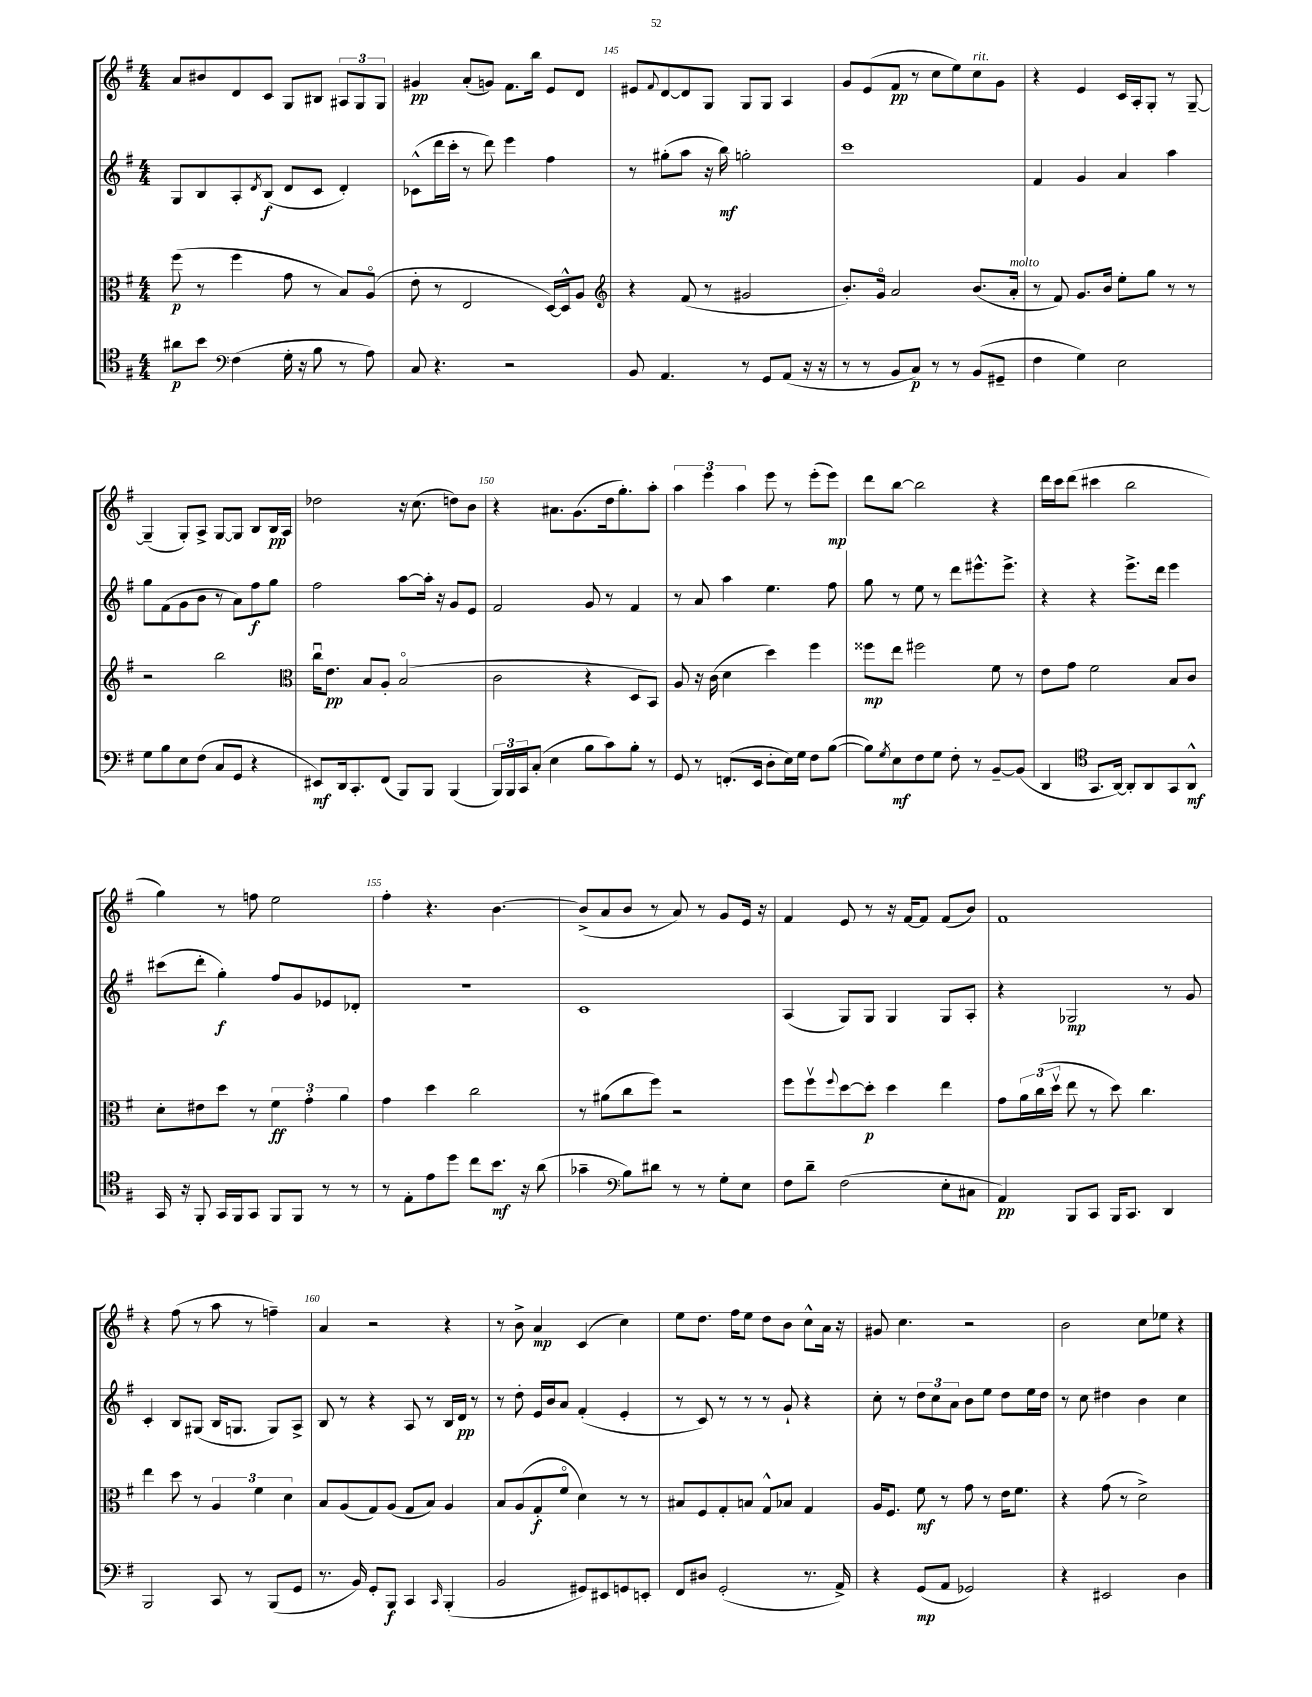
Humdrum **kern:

**kern	**kern	**kern	**kern
*staff4	*staff3	*staff2	*staff1
*clefC4	*clefC3	*clefG2	*clefG2
*k[f#]	*k[f#]	*k[f#]	*k[f#]
*M4/4	*M4/4	*M4/4	*M4/4
8a#\L	(8ff#\	8G/L	8a/L
8b\J	8r	8B/	8b#/
*clefF4	*	*	*
(4F#\	4ff#\	8A'/	8d/
.	.	8qd/	.
.	.	(8B/J	8c/J
16G'\	8g\	8d/L	8G/L
16r	.	.	.
8B\	8r	8c/J	8B#/J
8r	8B/L)	4d'/)	12A#/L
.	.	.	12G/
8A\)	(8Ao/J	.	.
.	.	.	12G/J
=	=	=	=
8C/	8e'\	(8c-^^\L	4g#/
4.r	8r	16ddd\L	.
.	.	16ccc'\JJ	.
.	2E/	8r	(8a'/L
.	.	8ddd\)	8g/J)
2r	.	4eee\	8.f#\L
.	.	.	16bb\Jk
.	[16D/LL)	4ff#\	8e/L
.	16D^^/]J	.	.
.	8A/J	.	8d/J
=	=	=	=
*	*clefG2	*	*
8BB/	4r	8r	8e#/L
.	.	.	8qqf#/
4.AA/	.	(8gg#'\L	[8d/
.	(8f#/	8aa\J	8d/]
.	8r	16r	8G/J
.	.	16bb\)	.
8r	2g#/	2gg'\	8G/L
8GG/L	.	.	8G/J
(8AA/J	.	.	4A/
16r	.	.	.
16r	.	.	.
=	=	=	=
8r	8.b'/L)	1ccc	8g/L
8r	.	.	(8e/
.	16go/Jk	.	.
8BB/L	2a/	.	8f#/J
8C/J)	.	.	8r
8r	.	.	8cc\L
8r	.	.	8ee\)
(8BB/L	(8.b/L	.	8cc\
8GG#~/J	.	.	8g\J
.	16a'/Jk	.	.
=	=	=	=
4F#\	8r	4f#/	4r
.	8f#/)	.	.
4G\)	8.g/L	4g/	4e/
.	16b/Jk	.	.
2E\	8ee'\L	4a/	16c/LL
.	.	.	16A'/J
.	8gg\J	.	8G'/J
.	8r	4aa\	8r
.	8r	.	[8G~/
=	=	=	=
8G\L	2r	8gg\L	(4G~/]
8B\	.	(8f#\	.
8E\	.	8g\	8G'/L)
(8F#\J	.	8b\J	8A^/J
8C/L	2bb\	8r	[8G/L
8GG/J	.	8a\L)	8G/]J
4r	.	8ff#\	8B/L
.	.	8gg\J	16B/L
.	.	.	16A/JJ
=	=	=	=
*	*clefC3	*	*
8EE#/L)	16ccu\LK	2ff#\	2dd-\
.	8.e\J	.	.
16DD/k	.	.	.
8.CC'/	.	.	.
.	8B/L	.	.
(8FF#/J	8A'/J	.	.
8BBB/L)	(2Bo/	[8aa\L	16r
.	.	.	(8.cc\
8BBB/J	.	16aa'\]Jk	.
.	.	16r	.
(4BBB/	.	8g/L	8dd\L)
.	.	8e/J	8b\J
=	=	=	=
24BBB/LL)	2c\	2f#/	4r
24BBB/	.	.	.
24CC/J	.	.	.
(8C'/J	.	.	.
4E\	.	.	8.a#\L
.	.	.	(8.g\
8B\L	4r	8g/	.
8c\)	.	8r	16dd\k
.	.	.	8.gg'\)
8B'\J	8D/L	4f#/	.
8r	8BB/J)	.	8aa'\J
=	=	=	=
8GG/	8A/	8r	6aa\
8r	16r	8a/	.
.	.	.	6eee\
.	(16c\	.	.
(8.FF'/L	4d\	4aa\	.
.	.	.	6aa\
16EE/Jk	.	.	.
8D'\L	4dd\)	4.ee\	8eee\
16E\L)	.	.	8r
16G\JJ	.	.	.
8F#\L	4ff#\	.	(8eee'\L
([8B\J	.	8ff#\	8eee\J)
=	=	=	=
8B\]L)	8ff##\L	8gg\	8ddd\L
8qG/	.	.	.
8E\	8ee\J	8r	[8bb\J
8F#\	2ff#\	8ee\	2bb\]
8G\J	.	8r	.
8F#'\	.	8ddd\L	.
8r	.	8.eee#^^\	.
[8BB~/L	8f#\	.	4r
.	.	8.eee#^\J	.
(8BB/]J	8r	.	.
=	=	=	=
4DD/	8e\L	4r	16ddd\LL
.	.	.	16ccc\J
.	8g\J	.	(8ddd\J
*clefC4	*	*	*
8.GG/L	2f#\	4r	4ccc#\
[16AA/Jk)	.	.	.
8AA'/]L	.	8.eee^\L	2bb\
8AA/	.	.	.
.	.	16ddd\Jk	.
8GG/	8B/L	4eee\	.
8AA^^/J	8c/J	.	.
=	=	=	=
16GG/	8d'\L	(8ccc#\L	4gg\)
16r	.	.	.
8FF#'/	8e#\	8ddd'\J	.
16GG/LL	8dd\J	4gg'\)	8r
16FF#/J	.	.	.
8GG/J	8r	.	8ff\
8FF#/L	6f#\	8ff#/L	2ee\
8FF#/J	.	8g/	.
.	6g'\	.	.
8r	.	8e-/	.
.	6a\	.	.
8r	.	8d-'/J	.
=	=	=	=
8r	4g\	1r	4ff#'\
8E'\L	.	.	.
8e\	4dd\	.	4.r
8dd\J	.	.	.
8cc\L	2cc\	.	.
8.b\J	.	.	[4.b\
16r	.	.	.
(8a\	.	.	.
=	=	=	=
4g-~\	8r	1c	(8b^/]L
.	(8a#\L	.	8a/
*clefF4	*	*	*
8B\L)	8cc\	.	8b/J
8d#\J	8ff#\J)	.	8r
8r	2r	.	8a/)
8r	.	.	8r
8G'\L	.	.	8g/L
8E\J	.	.	16e/Jk
.	.	.	16r
=	=	=	=
8F#\L	8ff#\L	(4A/	4f#/
8d~\J	8ff#v\	.	.
.	8qqff#/	.	.
(2F#\	[8dd\	8G/L)	8e/
.	8dd'\]J	8G/J	8r
.	4dd\	4G/	16r
.	.	.	[16f#/LK
.	.	.	8f#/]J
8E'\L	4ee\	8G/L	(8f#/L
8C#\J	.	8A'/J	8b/J)
=	=	=	=
4AA/)	8g\L	4r	1f#
.	24a\L	.	.
.	(24cc\	.	.
.	24ddv\JJ	.	.
8BBB/L	8ee\	2G-/	.
8CC/J	8r	.	.
16BBB/LK	8dd\)	.	.
8.CC/J	.	.	.
.	4.cc\	.	.
4DD/	.	8r	.
.	.	8g/	.
=	=	=	=
2BBB/	4ee\	4c'/	4r
.	8dd\	8B/L	(8ff#\
.	8r	(8G#/J	8r
8CC/	6A/	16B/LK	8aa\
.	.	8.G/J	.
8r	.	.	8r
.	6f#\	.	.
(8BBB/L	.	8G/L)	4ff~\)
.	6d\	.	.
8GG/J	.	8A^/J	.
=	=	=	=
8.r	8B/L	8B/	4a/
.	(8A/	8r	.
16BB/)	.	.	.
8GG'/L	8G/)	4r	2r
8BBB/J	(8A/J	.	.
4CC/	8G/L	8A/	.
.	8B/J)	8r	.
16qqCC/	.	.	.
(4BBB'/	4A/	16B/LL	4r
.	.	16d/JJ	.
.	.	8r	.
=	=	=	=
2BB/	8B/L	8r	8r
.	(8A/	8dd'\	8b^\
.	8G'/	16e/LL	4a/
.	.	16b/J	.
.	8f#o/J	8a/J	.
8GG#/L)	4d\)	(4f#'/	(4c/
8EE#/	.	.	.
8GG/	8r	4e'/	4cc\)
8EE'/J	8r	.	.
=	=	=	=
8FF#/L	8B#/L	8r	8ee\L
8D#/J	8F#/	8c/)	8.dd\J
(2GG'/	8G'/	8r	.
.	.	.	16ff#\LK
.	8B/J	8r	8ee\J
.	8G^^/L	8r	8dd\L
.	8B-/J	8g`/	8b\J
8.r	4G/	4r	8cc^^\L
.	.	.	16a\Jk
16AA^/)	.	.	16r
=	=	=	=
4r	16A/LK	8cc'\	8g#/
.	8.F#/J	.	.
.	.	8r	4.cc\
(8GG/L	8f#\	12dd\L	.
.	.	12cc\	.
8AA/J	8r	.	.
.	.	12a\J	.
2GG-/)	8g\	8b\L	2r
.	8r	8ee\J	.
.	16e\LK	8dd\L	.
.	8.f#\J	.	.
.	.	16ee\L	.
.	.	16dd\JJ	.
=	=	=	=
4r	4r	8r	2b\
.	.	8cc\	.
2EE#/	(8g\	4dd#\	.
.	8r	.	.
.	2d^\)	4b\	8cc\L
.	.	.	8ee-\J
4D\	.	4cc\	4r
==	==	==	==
*-	*-	*-	*-
